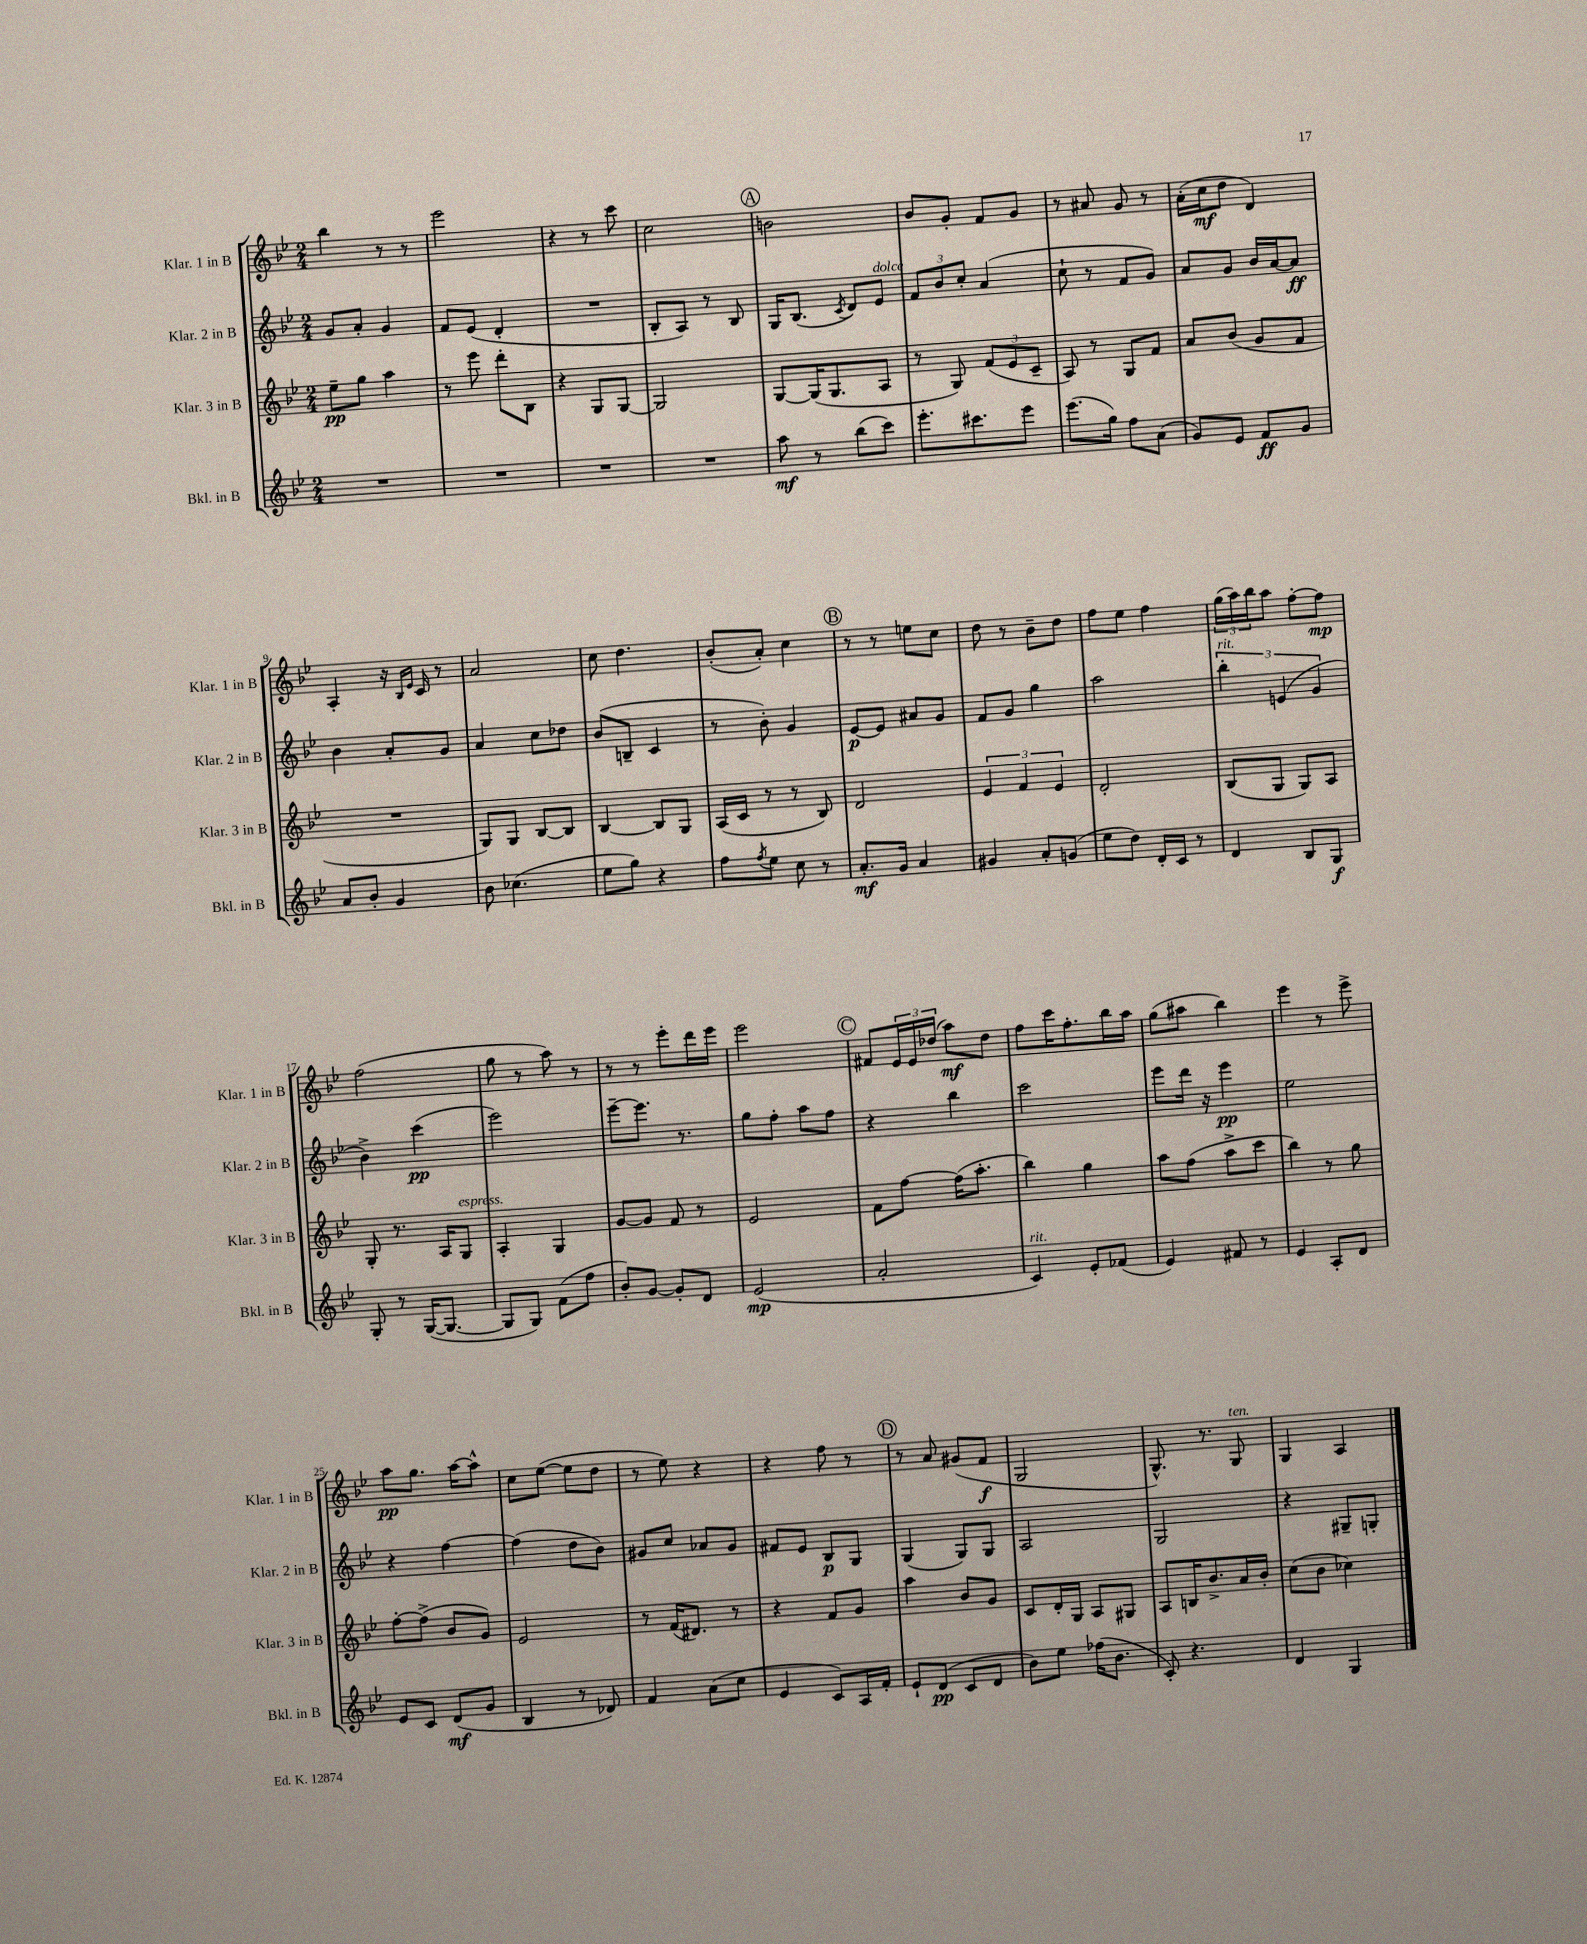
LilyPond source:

<<
\new StaffGroup <<
\new Staff = "s0" \with { instrumentName = "Klar. 1 in B" shortInstrumentName = "Klar. 1 in B" } {
    \clef treble \key bes \major \numericTimeSignature \time 2/4
    bes''4 r8 r8 |
    ees'''2 |
    r4 r8 c'''8 |
    c''2 |
    \mark \markup { \circle "A" } b'2 |
    bes'8 g'8-. f'8 g'8 |
    r8 ais'8 g'8 r8 |
    a'16-.( c''16\mf d''8 d'4) |
    a4-. r16 \grace { bes16 ees'16 } c'16 r8 |
    a'2 |
    c''8 d''4. |
    bes'8-.( a'8-.) c''4 |
    \mark \markup { \circle "B" } r8 r8 e''8 c''8 |
    d''8 r8 bes'8-- d''8 |
    f''8 ees''8 f''4 |
    \tuplet 3/2 { g''16( a''16) bes''16 } a''8 f''8~-. f''8\mp |
    f''2( |
    g''8 r8 a''8) r8 |
    r8 r8 ees'''8-. d'''16 ees'''16 |
    ees'''2 |
    \mark \markup { \circle "C" } fis'8 \tuplet 3/2 { ees'16 ees'16 des''16( } a''8\mf) des''8 |
    f''8 c'''16 f''8.-. bes''16 a''16 |
    g''8( ais''8 bes''4) |
    ees'''4 r8 ees'''8-> |
    a''8\pp g''8. a''16~ a''8-^ |
    c''8 ees''8~( ees''8 d''8 |
    r8 ees''8) r4 |
    r4 f''8 r8 |
    \mark \markup { \circle "D" } r8 a'8 gis'8( f'8\f |
    g2 |
    g8.-^) r8. g8^\markup { \italic "ten." } |
    g4 a4 \bar "|." |
}
\new Staff = "s1" \with { instrumentName = "Klar. 2 in B" shortInstrumentName = "Klar. 2 in B" } {
    \clef treble \key bes \major \numericTimeSignature \time 2/4
    g'8 a'8-. g'4 |
    f'8 ees'8( d'4-. |
    R2 |
    bes8-. a8) r8 bes8 |
    \mark \markup { \circle "A" } g16 bes8.( \acciaccatura { c'8 } d'8) ees'8^\markup { \italic "dolce" } |
    \tuplet 3/2 { f'8 bes'8 c''8-. } a'4( |
    c''8-! r8 f'8 g'8) |
    a'8 g'8 bes'16 a'16~ a'8\ff |
    bes'4 a'8-. g'8 |
    a'4 c''8 des''8 |
    bes'8( b8-- c'4 |
    r8 bes'8-.) g'4 |
    \mark \markup { \circle "B" } ees'8~\p ees'8 ais'8 g'8 |
    f'8 g'8 g''4 |
    a''2 |
    \tuplet 3/2 { bes''4-.^\markup { \italic "rit." } e'4( g'4 } |
    bes'4->) c'''4\pp( |
    ees'''2) |
    ees'''8~-- ees'''8. r8. |
    g''8 f''8-. a''8 f''8 |
    \mark \markup { \circle "C" } r4 bes''4 |
    c'''2 |
    ees'''8 d'''16 r16 ees'''4\pp |
    ees''2 |
    r4 f''4~ |
    f''4( d''8 bes'8) |
    gis'8 c''8 aes'8 gis'8 |
    fis'8 ees'8 bes8\p g8 |
    \mark \markup { \circle "D" } g4( g8) g8 |
    a2 |
    g2 |
    r4 gis8-- g8-. \bar "|." |
}
\new Staff = "s2" \with { instrumentName = "Klar. 3 in B" shortInstrumentName = "Klar. 3 in B" } {
    \clef treble \key bes \major \numericTimeSignature \time 2/4
    ees''8--\pp g''8 a''4 |
    r8 ees'''8 d'''8-. bes8 |
    r4 g8 g8~ |
    g2 |
    \mark \markup { \circle "A" } g8~ g16( g8. a8 |
    r8 g8) \tuplet 3/2 { f'8( ees'8 c'8-- } |
    a8) r8 g8 f'8 |
    a'8 bes'8( g'8 f'8 |
    R2 |
    g8) g8 bes8~ bes8 |
    bes4~ bes8 g8 |
    a16( c'16 r8 r8 bes8) |
    \mark \markup { \circle "B" } d'2 |
    \tuplet 3/2 { ees'4 f'4 ees'4 } |
    d'2-. |
    bes8( g8 g8) a8 |
    g8-. r8. a16 g8^\markup { \italic "espress." } |
    a4-. g4 |
    g'8~ g'8 f'8 r8 |
    ees'2 |
    \mark \markup { \circle "C" } f'8 f''8~ f''16( a''8.-. |
    bes''4) g''4 |
    a''8 f''8( a''8-> c'''8 |
    bes''4) r8 g''8 |
    f''8~-. f''8->( bes'8 g'8) |
    ees'2 |
    r8 f'16( dis'8.) r8 |
    r4 f'8 g'8 |
    \mark \markup { \circle "D" } a''4 bes'8 g'8 |
    c'8 d'16-. g16 a8 gis8 |
    a8 b16 bes'8.-> a'16 bes'16-. |
    c''8( bes'8 ces''4) \bar "|." |
}
\new Staff = "s3" \with { instrumentName = "Bkl. in B" shortInstrumentName = "Bkl. in B" } {
    \clef treble \key bes \major \numericTimeSignature \time 2/4
    R2 |
    R2 |
    R2 |
    R2 |
    \mark \markup { \circle "A" } a''8\mf r8 bes''8( c'''8) |
    ees'''8.-. cis'''8. ees'''8 |
    ees'''8.( g''16) f''8 a'8( |
    g'8) ees'8 f'8\ff g'8 |
    a'8 bes'8-. g'4 |
    bes'8 ces''4.( |
    ees''8 g''8) r4 |
    f''8 \acciaccatura { f''8 } ees''8 c''8 r8 |
    \mark \markup { \circle "B" } a'8.-.\mf g'16 a'4 |
    gis'4 a'8-. g'8( |
    ees''8 d''8) d'16-. c'16 r8 |
    d'4 bes8 g8\f |
    g8-. r8 g16~( g8.~ |
    g8 g8) f'8( f''8 |
    bes'8-.) g'8~ g'8-. d'8 |
    ees'2\mp( |
    \mark \markup { \circle "C" } a'2-. |
    c'4^\markup { \italic "rit." }) ees'8-. fes'8( |
    ees'4) fis'8 r8 |
    ees'4 a8-. d'8 |
    ees'8 c'8 d'8\mf( g'8 |
    bes4 r8 des'8) |
    f'4 a'8( c''8 |
    ees'4 c'8) a16 f'16-. |
    \mark \markup { \circle "D" } ees'8-! d'8\pp( c'8 d'8 |
    bes'8) ees''8 fes''16( bes'8. |
    c'8-.) r4. |
    d'4 g4 \bar "|." |
}
>>
>>
